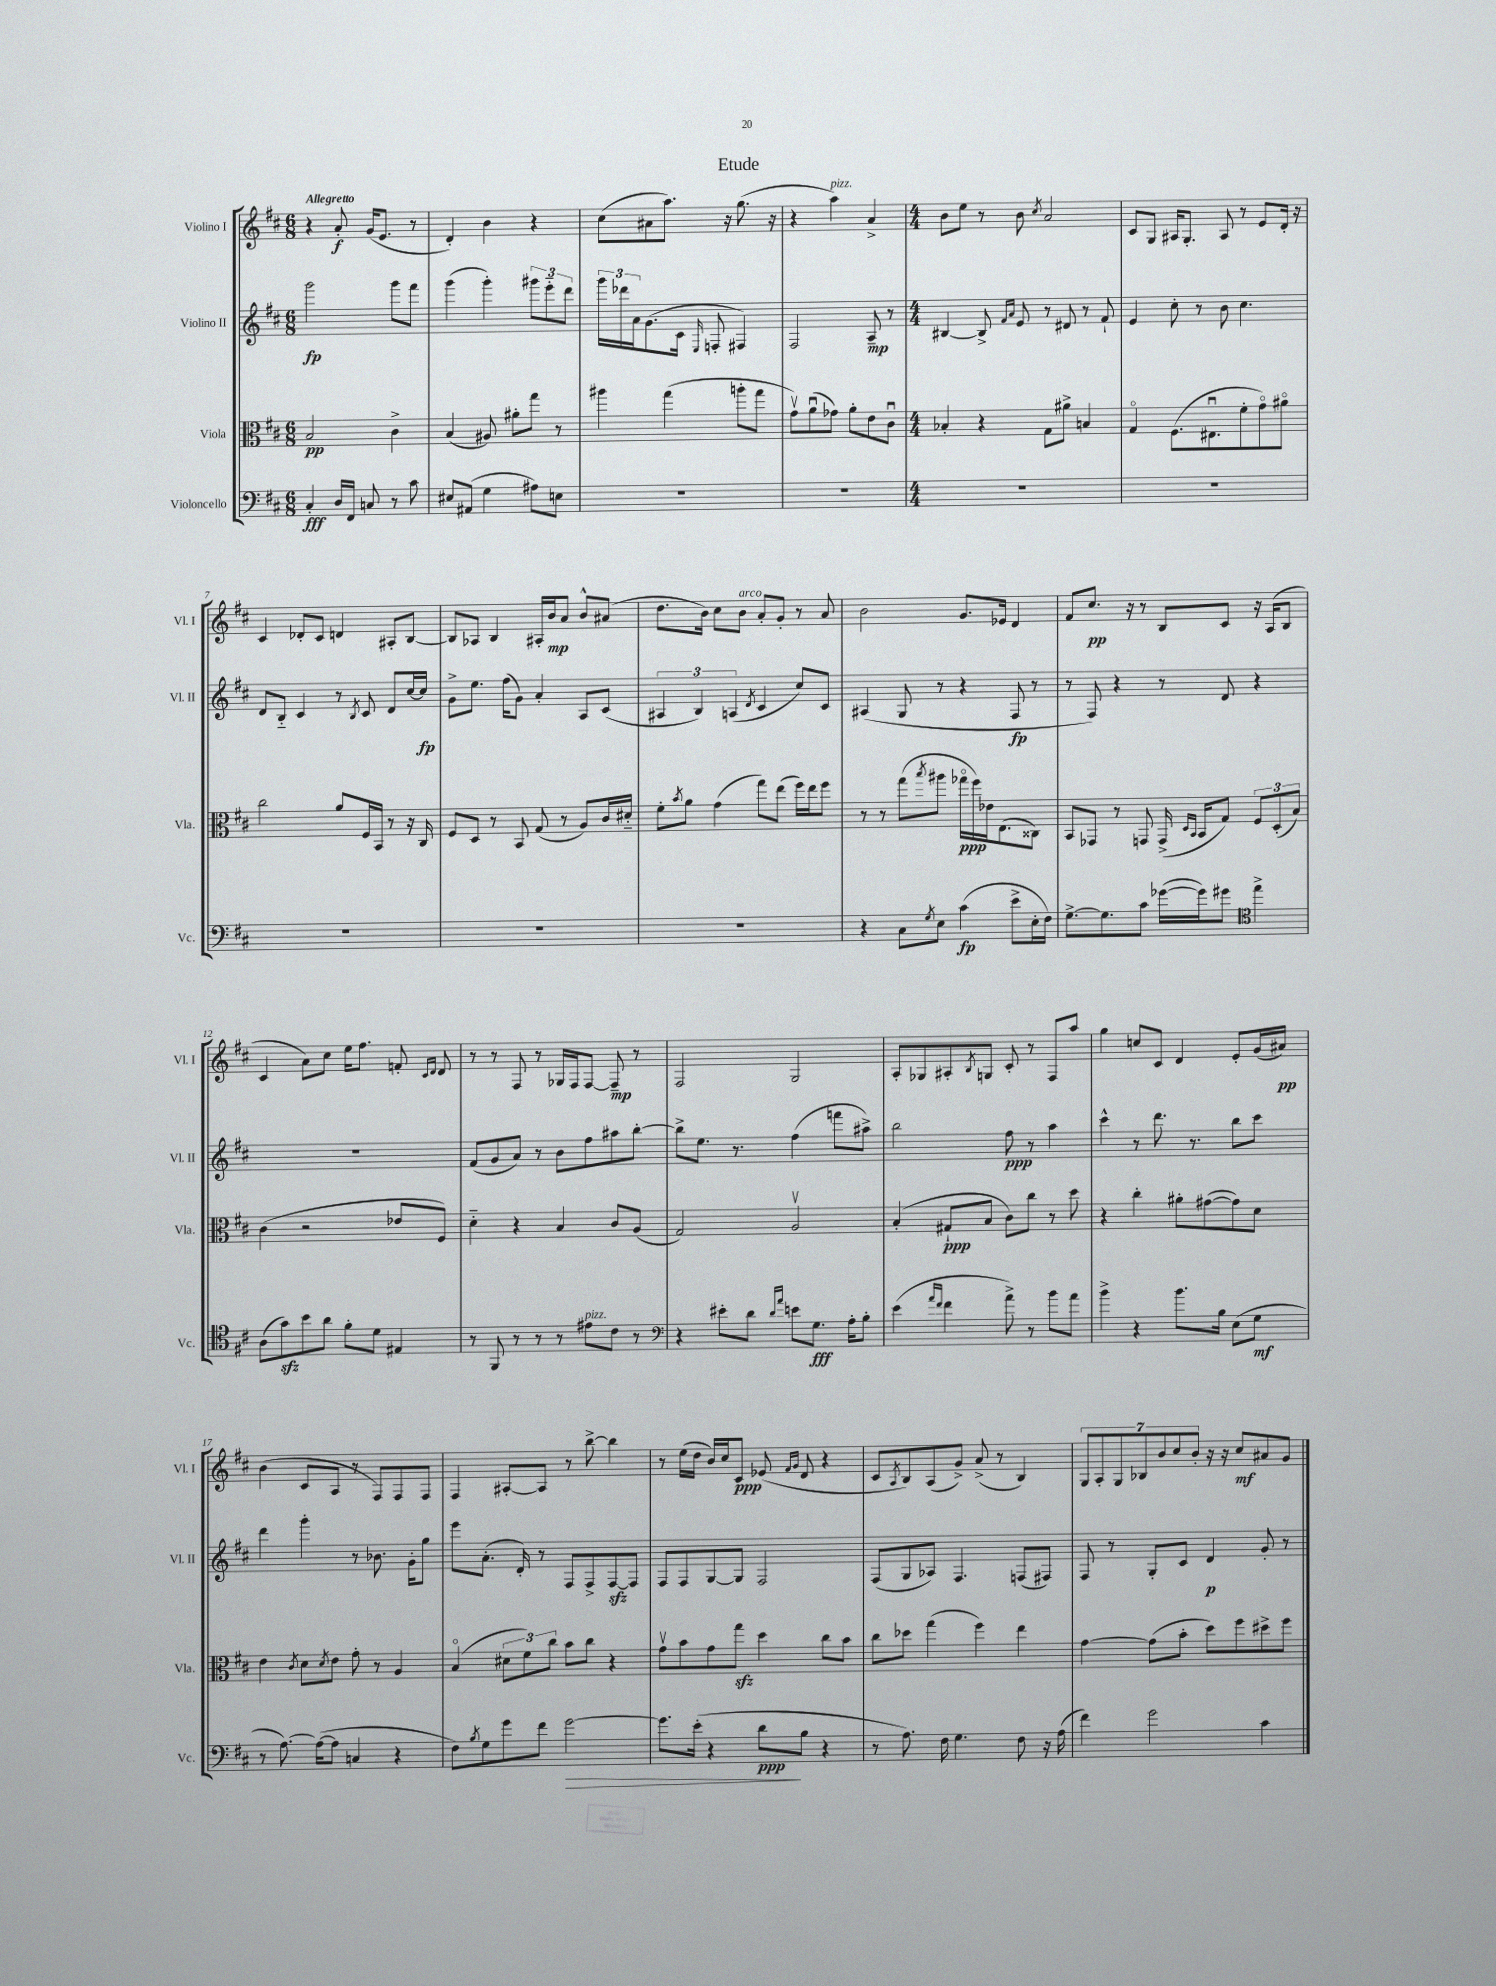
\header { title = "Etude" }
<<
\new StaffGroup <<
\new Staff = "s0" \with { instrumentName = "Violino I" shortInstrumentName = "Vl. I" } {
    \clef treble \key d \major \numericTimeSignature \time 6/8 \tempo "Allegretto"
    r4 a'8-.\f g'16( e'8. r8 |
    d'4-.) b'4 r4 |
    cis''8( ais'8 a''8.) r16 g''8.( r16 |
    r4 a''4^\markup { \italic "pizz." }) a'4-> |
    \numericTimeSignature \time 4/4 b'8 e''8 r8 b'8 \acciaccatura { cis''8 } a'2 |
    cis'8 g8 ais16 g8.-. ais8 r8 e'8 d'16-. r16 |
    cis'4 des'8-. cis'8 d'4 ais8-. b8~ |
    b8 aes8 b4 ais16-. b'16\mp a'8 b'8-^ ais'8( |
    d''8. b'16) cis''8 b'8^\markup { \italic "arco" } a'8-. g'8-. r8 a'8 |
    b'2 g'8. ees'16 d'4 |
    fis'8 cis''8.\pp r16 r8 b8 cis'8 r16 a16( b8 |
    cis'4 a'8) cis''8 e''16 fis''8. f'8-. \grace { cis'16 d'16 } d'8 |
    r8 r8 fis8 r8 ges16 fis16 fis8~ fis8--\mp r8 |
    fis2 g2 |
    a8-. ges8 ais8-. \acciaccatura { b8 } g8 cis'8-. r8 fis8 a''8 |
    g''4 c''8 cis'8 d'4 e'8-. g'16( ais'16\pp) |
    b'4( cis'8 a8 r8 fis8) fis8 fis8 |
    fis4 ais8~-. ais8 r8 b''8~-> b''4 |
    r8 e''16( d''16 b'16) cis''16 cis'8\ppp ees'8( \grace { fis'16 g'16 } d'8 r4 |
    cis'8 \acciaccatura { a8 } b8) a8( g'8->) a'8->( r8 b4) |
    \tuplet 7/4 { g8 a8-. g8 bes8 b'8 cis''8 b'8-. } r16 r16 cis''8\mf ais'8 g'8 \bar "|." |
}
\new Staff = "s1" \with { instrumentName = "Violino II" shortInstrumentName = "Vl. II" } {
    \clef treble \key d \major \numericTimeSignature \time 6/8
    g'''2\fp g'''8 fis'''8 |
    g'''4( g'''4-.) \tuplet 3/2 { gis'''8 e'''8-_ d'''8 } |
    \tuplet 3/2 { g'''16 des'''16 a'16 } g'8.( cis'16 \grace { e16 } f8-. fis4) |
    fis2 a8--\mp r8 |
    \numericTimeSignature \time 4/4 bis4~ bis8-> \grace { fis'16 a'16 } e'8 r8 dis'8 r8 fis'8-! |
    e'4 cis''8-. r8 b'8 cis''4. |
    d'8 b8-_ cis'4 r8 \acciaccatura { b8 } cis'8 d'8 cis''16~ cis''16\fp |
    g'8-> e''8. fis''16( g'8) a'4-. a8 cis'8( |
    \tuplet 3/2 { ais4 b4) a4( } \acciaccatura { d'8 } cis'4 cis''8) cis'8 |
    ais4( g8 r8 r4 fis8\fp r8 |
    r8 fis8) r4 r8 d'8 r4 |
    R1 |
    fis'8( g'8 a'8) r8 b'8 fis''8 ais''8 b''8~-. |
    b''8-> e''8. r8. fis''4( f'''8 ais''8->) |
    b''2 fis''8\ppp r8 a''4 |
    cis'''4-^ r8 d'''8. r8. b''8 cis'''8 |
    d'''4 g'''4-. r8 bes'8. g'16-. g''8 |
    e'''8 a'8.-.( d'16-.) r8 fis8 fis8-> fis8~\sfz fis8 |
    fis8 fis8 g8~ g8 fis2 |
    fis8( g8 aes8) fis4. f8( fis8) |
    fis8 r8 g8-. cis'8 d'4\p g'8-. r8 \bar "|." |
}
\new Staff = "s2" \with { instrumentName = "Viola" shortInstrumentName = "Vla." } {
    \clef alto \key d \major \numericTimeSignature \time 6/8
    b2\pp cis'4-> |
    b4( ais8) ais'8-. g''8 r8 |
    ais''4 g''4( a''8-. g''8 |
    g'8\upbow) a'8\downbow( ges'8) a'8-. e'8 cis'8\downbow |
    \numericTimeSignature \time 4/4 bes4-. r4 g8 ais'8-> b4 |
    g4\flageolet fis8.( eis8.\downbow fis'8-. g'8\flageolet) ais'8\flageolet |
    cis''2 a'8 fis16 b,16 r8 r16 cis16 |
    fis8 d8 r8 b,8 g8( r8 a8) cis'16 dis'16-_ |
    fis'8-. \acciaccatura { b'8 } a'8 g'4( g''8) e''8( fis''16) e''16 fis''8 |
    r8 r8 g''8( \acciaccatura { b''8 } ais''8 ges''16\flageolet\ppp fis''16) ees'16 e8.( cisis8) |
    b,8 ges,8 r8 g,8 g,16->( \grace { d16 b,16 } b,16 g8) \tuplet 3/2 { fis8 d8-.( b8) } |
    cis'4( r2 ees'8 fis8) |
    d'4-_ r4 b4 cis'8 a8( |
    g2) a2\upbow |
    b4-.( gis8-!\ppp b8 cis'8) cis''8 r8 d''8 |
    r4 cis''4-. ais'8-. gis'8~( gis'8) d'8 |
    e'4 \acciaccatura { cis'8 } d'8 \acciaccatura { d'8 } e'8 g'8-. r8 a4 |
    b4\flageolet( \tuplet 3/2 { dis'8 fis'8) cis''8 } b'8 cis''8 r4 |
    g'8\upbow b'8 g'8 g''8\sfz d''4 cis''8 b'8 |
    cis''8 des''8 g''4( fis''4) e''4 |
    g'4~ g'8( b'8-. d''8) fis''8 dis''8-> fis''8 \bar "|." |
}
\new Staff = "s3" \with { instrumentName = "Violoncello" shortInstrumentName = "Vc." } {
    \clef bass \key d \major \numericTimeSignature \time 6/8
    cis4-.\fff d16 fis,16 c8 r8 cis'8 |
    eis8 ais,8( g4 ais8) e8 |
    R2. |
    R2. |
    \numericTimeSignature \time 4/4 R1 |
    R1 |
    R1 |
    R1 |
    R1 |
    r4 cis8 \acciaccatura { g8 } e8 cis'4\fp( e'8-> e16-. fis16) |
    g8.~-> g8. cis'8 ges'16~( ges'16) gis'8 \clef tenor e''4-> |
    a8( g'8\sfz) b'8 a'8 fis'8-. d'8 eis4 |
    r8 fis,8 r8 r8 r8 eis'8^\markup { \italic "pizz." } cis'8 r8 |
    \clef bass r4 eis'8-. d'8 \grace { d'16 a'16 } e'8 g8.\fff a16-. b8-. |
    e'4( \grace { a'16 fis'16 } fis'4 a'8->) r8 b'8 a'8 |
    b'4-> r4 b'8. b16 e8( g8\mf |
    r8 a8.~) a16~( a8 c4 r4 |
    fis8) \acciaccatura { b8 } g8 g'8 fis'8 g'2~\> |
    g'8. e'16-.( r4 d'8\ppp\! b8 r4 |
    r8 a8.) fis16 g4. fis8 r16 a16( |
    fis'4) g'2 cis'4 \bar "|." |
}
>>
>>
